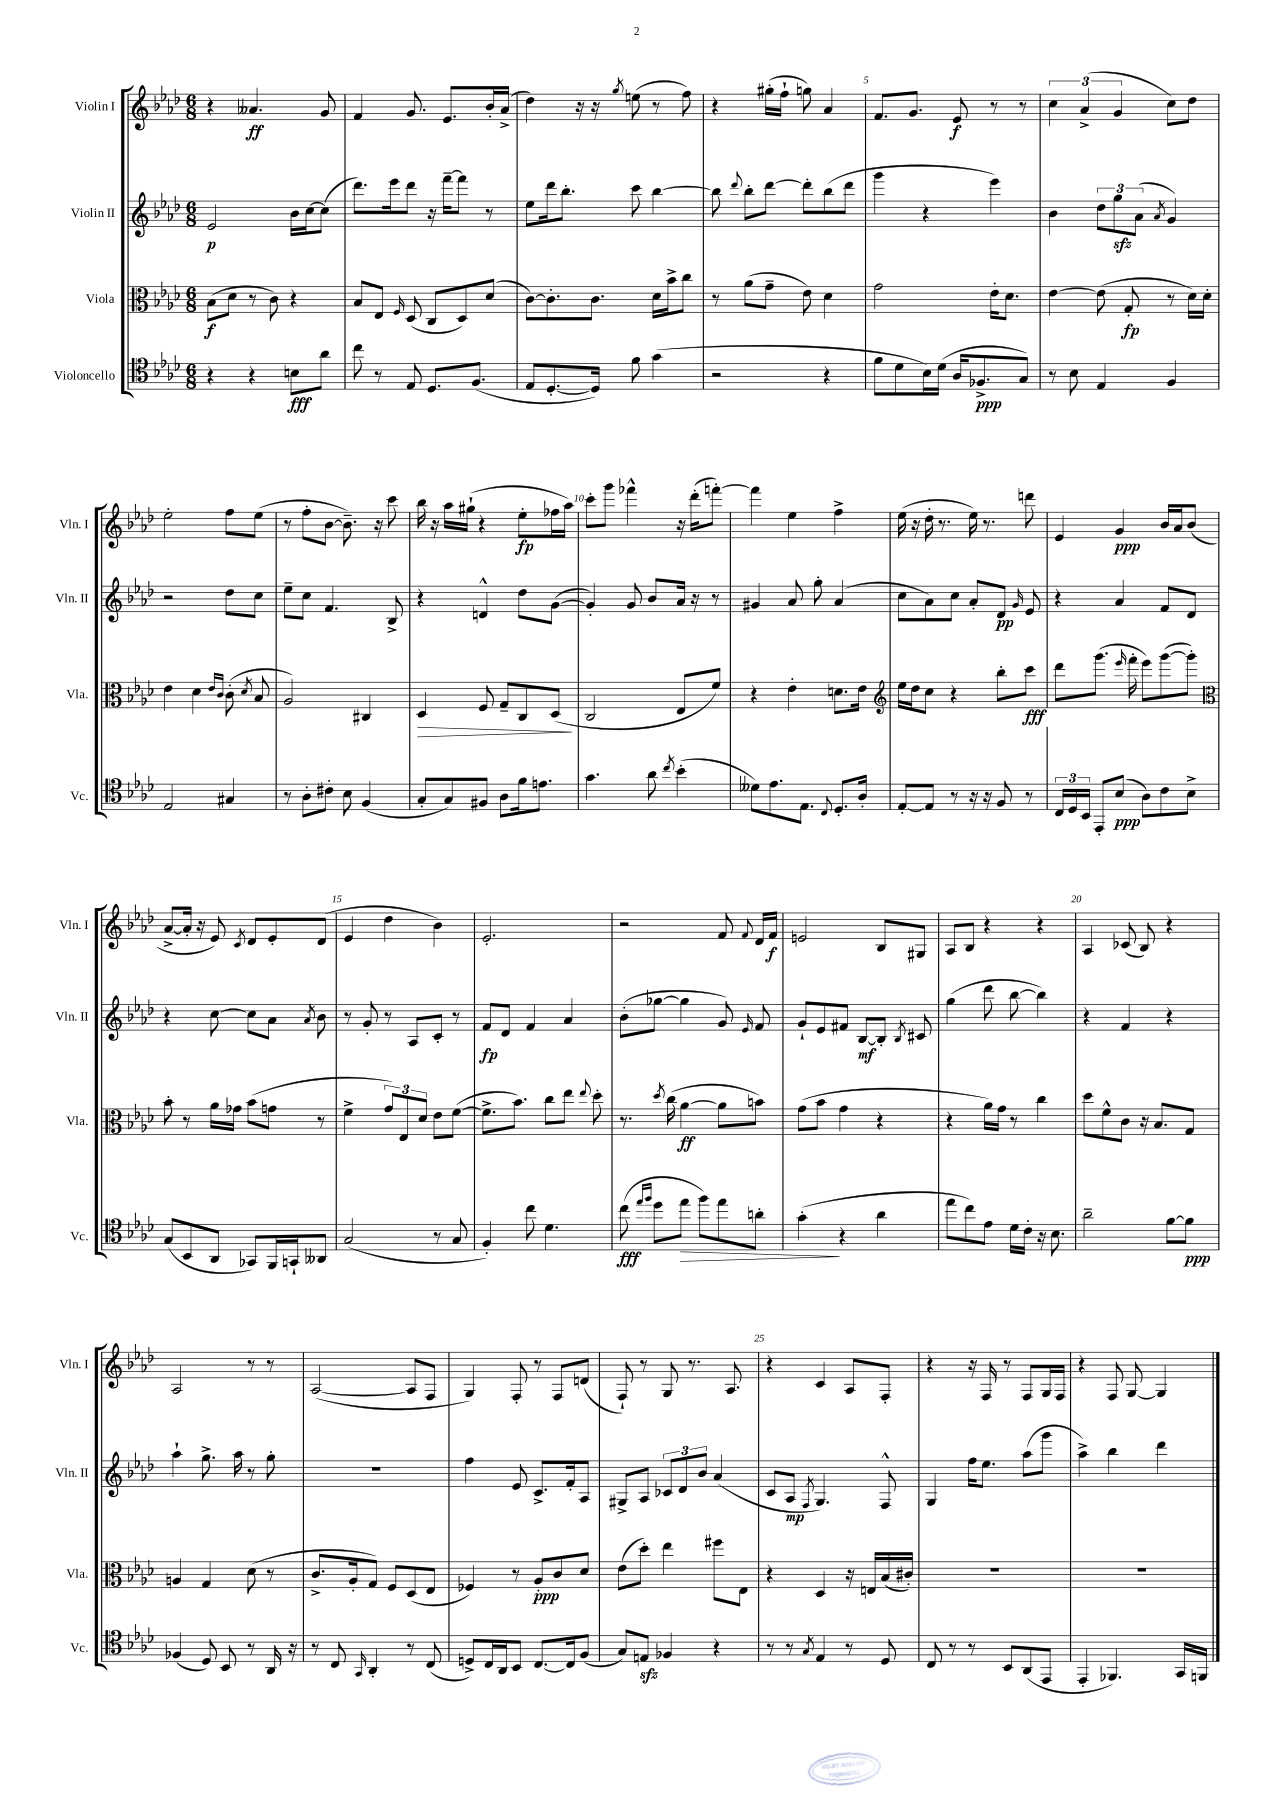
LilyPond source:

<<
\new StaffGroup <<
\new Staff = "s0" \with { instrumentName = "Violin I" shortInstrumentName = "Vln. I" } {
    \clef treble \key aes \major \numericTimeSignature \time 6/8
    \autoBeamOff r4 aeses'4.\ff g'8 |
    f'4 g'8. ees'8.[ bes'16-. aes'16]->( |
    des''4) r16 r16 \acciaccatura { g''8 } e''8( r8 f''8) |
    r4 gis''16[-.( f''16]-! g''8) aes'4 |
    f'8.[ g'8.] ees'8\f r8 r8 |
    \tuplet 3/2 { c''4 aes'4->( g'4 } c''8[) des''8] |
    ees''2-. f''8[ ees''8]( |
    r8 f''8[-. bes'8]~ bes'8.--) r16 c'''8 |
    bes''16 r16 aes''16[ gis''16]-!( r4 ees''8[-.\fp fes''16 aes''16]) |
    c'''8[-. g'''8] fes'''4-^ r16 des'''16[-.( f'''8]~-.) |
    f'''4 ees''4 f''4-> |
    ees''16( r16 des''16-. r8. ees''16) r8. d'''8 |
    ees'4 g'4\ppp bes'16[ aes'16 bes'8]( |
    aes'8[~-> aes'16]-. r16 ees'8) \acciaccatura { c'8 } des'8[ ees'8-. des'8]( |
    ees'4 des''4 bes'4) |
    ees'2.-. |
    r2 f'8 \appoggiatura { f'8 } des'16[ f'16]\f |
    e'2 bes8[ gis8] |
    aes8[ bes8] r4 r4 |
    aes4 ces'8( bes8) r4 |
    aes2 r8 r8 |
    aes2~( aes8[ f8] |
    g4) f8-. r8 f8[ d'8]( |
    f8-!) r8 g8 r8. aes8. |
    r4 c'4 aes8[ f8]-. |
    r4 r16 f16 r8 f8[ g16 f16] |
    r4 f8 g8~ g4 \bar "|." |
}
\new Staff = "s1" \with { instrumentName = "Violin II" shortInstrumentName = "Vln. II" } {
    \clef treble \key aes \major \numericTimeSignature \time 6/8
    \autoBeamOff ees'2\p bes'16[ c''16~ c''8]( |
    des'''8.[) ees'''16 des'''8] r16 f'''16[~-- f'''8] r8 |
    ees''8[ des'''16 bes''8.]-. c'''8 bes''4~ |
    bes''8 \appoggiatura { des'''8 } bes''8[-. des'''8]~ des'''8[-. bes''8( des'''8] |
    g'''4 r4 ees'''4) |
    bes'4 \tuplet 3/2 { des''8[ g''8\sfz aes'8]( } \acciaccatura { aes'8 } g'4) |
    r2 des''8[ c''8] |
    ees''8[-- c''8] f'4. bes8-> |
    r4 d'4-^ des''8[ g'8]~( |
    g'4-.) g'8 bes'8[ aes'16] r16 r8 |
    gis'4 aes'8 g''8-. aes'4( |
    c''8[ aes'8) c''8] aes'8[-. des'8]\pp \grace { g'16 } ees'8 |
    r4 aes'4 f'8[ des'8] |
    r4 c''8~ c''8[ aes'8] \acciaccatura { aes'8 } bes'8 |
    r8 g'8-. r8 aes8[ c'8]-. r8 |
    f'8[\fp des'8] f'4 aes'4 |
    bes'8[-.( ges''8]~ ges''4 g'8) \grace { ees'16 } f'8 |
    g'8[-! ees'8 fis'8] bes8[~\mf bes8]-. \acciaccatura { bes8 } cis'8 |
    g''4( des'''8 bes''8~ bes''4) |
    r4 f'4 r4 |
    aes''4-! g''8.-> aes''16 r8 g''8-. |
    R2. |
    f''4 ees'8 c'8.[-> f'16-. aes8] |
    gis8[-> aes8] \tuplet 3/2 { ces'8[ des'8 bes'8] } aes'4( |
    c'8[ aes8]\mp \acciaccatura { f8 } g4.) f8-^ |
    g4 f''16[ ees''8.] aes''8[( g'''8] |
    aes''4->) bes''4 des'''4 \bar "|." |
}
\new Staff = "s2" \with { instrumentName = "Viola" shortInstrumentName = "Vla." } {
    \clef alto \key aes \major \numericTimeSignature \time 6/8
    \autoBeamOff bes8[\f( des'8] r8 c'8) r4 |
    bes8[ ees8] \grace { f16 } des8( c8[ des8) des'8]( |
    c'8[~) c'8.-. c'8.] des'16[ bes'16-> c''8] |
    r8 aes'8[( g'8]-- ees'8) des'4 |
    g'2 ees'16[-. des'8.] |
    ees'4~ ees'8( g8-.\fp r8 des'16[) des'16]-. |
    ees'4 des'4 \grace { ees'16[ c'16] } c'8-.( \acciaccatura { des'8 } bes8 |
    aes2) cis4 |
    des4\> f8 g8[-- c8 des8]\!( |
    c2 ees8[ f'8]) |
    r4 ees'4-. d'8.[ ees'16] |
    \clef treble ees''16[ des''16 c''8] r4 bes''8[-. c'''8]\fff |
    des'''8[ g'''8.]( \grace { ees'''16 } f'''16-. ees'''8[) g'''8~( g'''8]-.) |
    \clef alto bes'8-. r8 aes'16[ ges'16] bes'8[( g'8] r8 |
    f'4-> \tuplet 3/2 { g'8[) ees8 des'8] } ees'8[ f'8]~( |
    f'8.[-> bes'8.]) c''8[ ees''8] \appoggiatura { ees''8 } des''8-. |
    r8. \acciaccatura { des''8 } c''16( aes'4~\ff aes'8[ b'8]) |
    g'8[( bes'8] g'4 r4 |
    r4 aes'16[) g'16] r8 c''4 |
    des''8[ f'8-^ c'8] r16 bes8.[ g8] |
    a4 g4 des'8( r8 |
    c'8.[-> aes16-. g8]) f8[ des8( ees8] |
    fes4) r8 aes8[-.\ppp c'8 des'8] |
    ees'8[( des''8]-.) ees''4 fis''8[ ees8] |
    r4 des4 r16 e16[ bes16( cis'16]-.) |
    R2. |
    R2. \bar "|." |
}
\new Staff = "s3" \with { instrumentName = "Violoncello" shortInstrumentName = "Vc." } {
    \clef tenor \key aes \major \numericTimeSignature \time 6/8
    \autoBeamOff r4 r4 b8[\fff aes'8] |
    c''8 r8 ees8 des8.[ f8.]( |
    ees8[ des8.~-. des16]) f'8 g'4( |
    r2 r4 |
    f'8[ des'8 bes16) des'16]( aes16[ fes8.->\ppp g8]) |
    r8 bes8 ees4 f4 |
    ees2 gis4 |
    r8 aes8[-. cis'8]-. bes8 f4( |
    g8[-. g8) fis8] aes8[ f'16 e'8.] |
    g'4. aes'8 \acciaccatura { c''8 } bes'4-.( |
    deses'8[) ees'8. ees8.] \appoggiatura { c8 } des8.[-. aes16]-. |
    ees8[~-. ees8] r8 r16 r16 f8 r8 |
    \tuplet 3/2 { c16[ des16 bes,16] } ees,8[-. bes8]\ppp( aes8[) c'8 bes8]-> |
    g8[( bes,8 aes,8] ges,8[) f,16 g,16-! aeses,8] |
    g2( r8 g8 |
    f4-.) c''8 des'4. |
    c''8\fff( \grace { ees''16[ f''16] } des''8[ ees''8]\> f''8[) ees''8 a'8]-. |
    g'4-.\!( r4 aes'4 |
    ees''8[ c''8) ees'8] des'16[ c'16]-. r16 bes8. |
    aes'2-- f'8[~ f'8]\ppp |
    fes4( des8) bes,8 r8 aes,16 r16 |
    r8 c8 \grace { g,16 } aes,4-. r8 c8( |
    d8[->) c16 aes,16 bes,8] c8.[~ c16 f8]( |
    g8[) e8]\sfz fes4 r4 |
    r8 r8 \acciaccatura { g8 } ees4 r8 des8 |
    c8 r8 r8 bes,8[ aes,8( ees,8] |
    ees,4-. fes,4.) g,16[ f,16] \bar "|." |
}
>>
>>
\layout { \context { \Score \override BarNumber.break-visibility = ##(#f #t #t) barNumberVisibility = #(every-nth-bar-number-visible 5) } }
